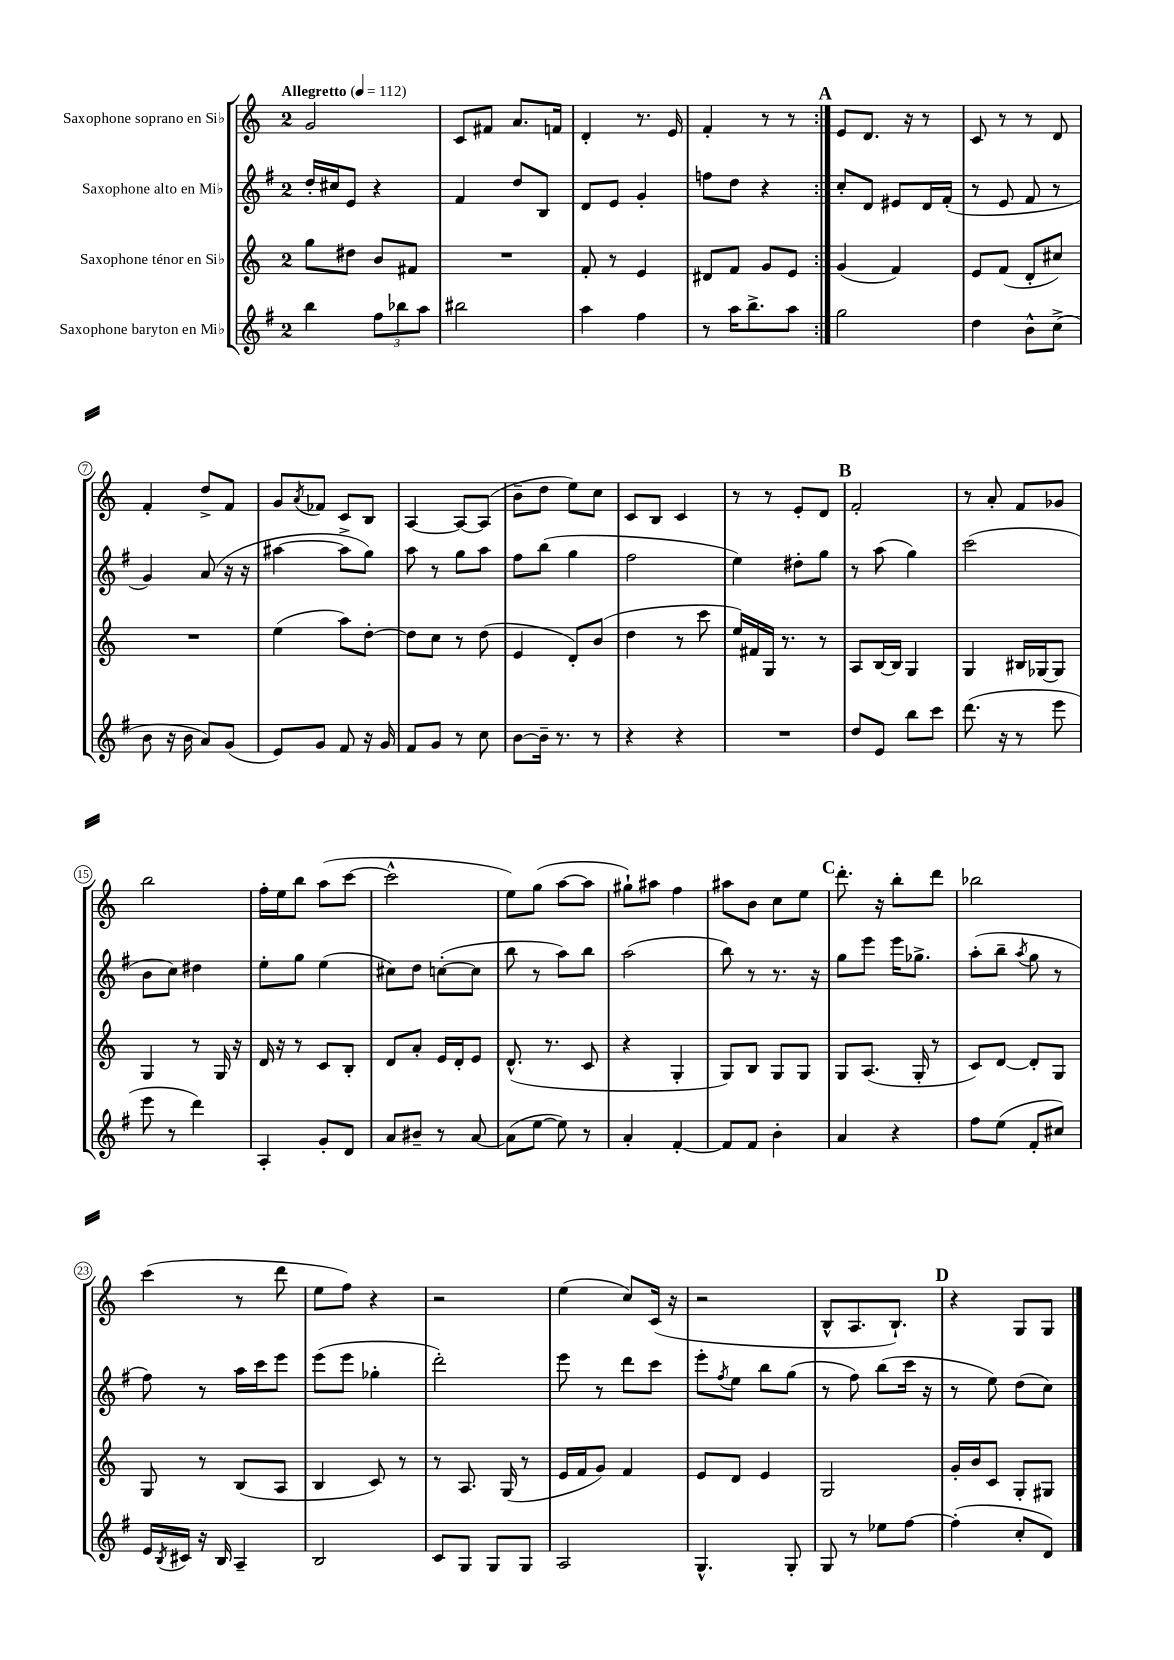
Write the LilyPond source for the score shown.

<<
\new StaffGroup <<
\new Staff = "s0" \with { instrumentName = "Saxophone soprano en Sib" } {
    \clef treble \key c \major \once \override Staff.TimeSignature.style = #'single-digit \time 2/4 \tempo "Allegretto" 4 = 112
    \repeat volta 2 { g'2 |
    c'8 fis'8 a'8. f'16 |
    d'4-. r8. e'16 |
    f'4-. r8 r8 | }
    \mark \markup { \bold "A" } e'8 d'8. r16 r8 |
    c'8 r8 r8 d'8 |
    f'4-. d''8-> f'8 |
    g'8 \acciaccatura { a'8 } fes'8 c'8 b8 |
    a4~ a8~ a8( |
    b'8-- d''8 e''8) c''8 |
    c'8 b8 c'4 |
    r8 r8 e'8-. d'8 |
    \mark \markup { \bold "B" } f'2-. |
    r8 a'8-. f'8 ges'8 |
    b''2 |
    f''16-. e''16 b''8 a''8( c'''8~ |
    c'''2-^ |
    e''8) g''8( a''8~ a''8 |
    gis''8-!) ais''8 f''4 |
    ais''8 b'8 c''8 e''8 |
    \mark \markup { \bold "C" } d'''8.-. r16 b''8-. d'''8 |
    bes''2 |
    c'''4( r8 d'''8 |
    e''8 f''8) r4 |
    r2 |
    e''4( c''8) c'16( r16 |
    r2 |
    b8-^ a8. b8.-!) |
    \mark \markup { \bold "D" } r4 g8 g8 \bar "|." |
}
\new Staff = "s1" \with { instrumentName = "Saxophone alto en Mib" } {
    \clef treble \key g \major \once \override Staff.TimeSignature.style = #'single-digit \time 2/4
    \repeat volta 2 { d''16-. cis''16 e'8 r4 |
    fis'4 d''8 b8 |
    d'8 e'8 g'4-. |
    f''8 d''8 r4 | }
    \mark \markup { \bold "A" } c''8-. d'8 eis'8 d'16 fis'16-.( |
    r8 e'8 fis'8 r8 |
    g'4) a'8( r16 r16 |
    ais''4~ ais''8-> g''8) |
    a''8 r8 g''8 a''8 |
    fis''8 b''8( g''4 |
    fis''2 |
    e''4) dis''8-. g''8 |
    \mark \markup { \bold "B" } r8 a''8( g''4) |
    c'''2( |
    b'8 c''8) dis''4 |
    e''8-. g''8 e''4( |
    cis''8) d''8 c''8~-.( c''8 |
    b''8 r8 a''8) b''8 |
    a''2( |
    b''8) r8 r8. r16 |
    \mark \markup { \bold "C" } g''8 e'''8 e'''16 ges''8.-> |
    a''8-.( b''8-- \acciaccatura { a''8 } g''8 r8 |
    fis''8) r8 a''16 c'''16 e'''8 |
    e'''8( e'''8 ges''4-. |
    d'''2-.) |
    e'''8 r8 d'''8 c'''8 |
    e'''8-. \acciaccatura { fis''8 } e''8 b''8 g''8( |
    r8 fis''8) b''8( c'''16 r16 |
    \mark \markup { \bold "D" } r8 e''8) d''8( c''8) \bar "|." |
}
\new Staff = "s2" \with { instrumentName = "Saxophone ténor en Sib" } {
    \clef treble \key c \major \once \override Staff.TimeSignature.style = #'single-digit \time 2/4
    \repeat volta 2 { g''8 dis''8 b'8 fis'8 |
    R2 |
    f'8-. r8 e'4 |
    dis'8 f'8 g'8 e'8 | }
    \mark \markup { \bold "A" } g'4( f'4) |
    e'8 f'8( d'8-. cis''8) |
    R2 |
    e''4( a''8) d''8~-. |
    d''8 c''8 r8 d''8( |
    e'4 d'8-.) b'8( |
    d''4 r8 c'''8 |
    e''16) fis'16 g16 r8. r8 |
    \mark \markup { \bold "B" } a8 b16~ b16 g4 |
    g4 bis16 ges16~ ges8 |
    g4 r8 g16 r16 |
    d'16 r16 r8 c'8 b8-. |
    d'8 a'8-. e'16 d'16-. e'8 |
    d'8.-^( r8. c'8 |
    r4 g4-. |
    g8) b8 g8 g8 |
    \mark \markup { \bold "C" } g8 a8.( g16-. r8 |
    c'8) d'8~ d'8-. g8 |
    g8 r8 b8( a8 |
    b4 c'8) r8 |
    r8 a8. g16( r8 |
    e'16 f'16 g'8) f'4 |
    e'8 d'8 e'4 |
    g2 |
    \mark \markup { \bold "D" } g'16-. b'16 c'8 g8-. gis8 \bar "|." |
}
\new Staff = "s3" \with { instrumentName = "Saxophone baryton en Mib" } {
    \clef treble \key g \major \once \override Staff.TimeSignature.style = #'single-digit \time 2/4
    \repeat volta 2 { b''4 \tuplet 3/2 { fis''8 bes''8 a''8 } |
    bis''2 |
    a''4 fis''4 |
    r8 a''16 b''8.-> a''8 | }
    \mark \markup { \bold "A" } g''2 |
    d''4 b'8-^ c''8->( |
    b'8 r16 b'16 a'8) g'8( |
    e'8) g'8 fis'8 r16 g'16 |
    fis'8 g'8 r8 c''8 |
    b'8~ b'16-- r8. r8 |
    r4 r4 |
    R2 |
    \mark \markup { \bold "B" } d''8 e'8 b''8 c'''8 |
    d'''8.( r16 r8 e'''8 |
    e'''8 r8 d'''4) |
    a4-. g'8-. d'8 |
    a'8 bis'8-- r8 a'8~ |
    a'8( e''8~ e''8) r8 |
    a'4-. fis'4~-. |
    fis'8 fis'8 b'4-. |
    \mark \markup { \bold "C" } a'4 r4 |
    fis''8 e''8( fis'8-. cis''8) |
    e'16 \acciaccatura { b8 } cis'16 r16 b16 a4-- |
    b2 |
    c'8 g8 g8 g8 |
    a2 |
    g4.-^ g8-. |
    g8 r8 ees''8 fis''8~ |
    \mark \markup { \bold "D" } fis''4-.( c''8-. d'8) \bar "|." |
}
>>
>>
\layout { \context { \Score \override BarNumber.stencil = #(make-stencil-circler 0.1 0.3 ly:text-interface::print) } }
